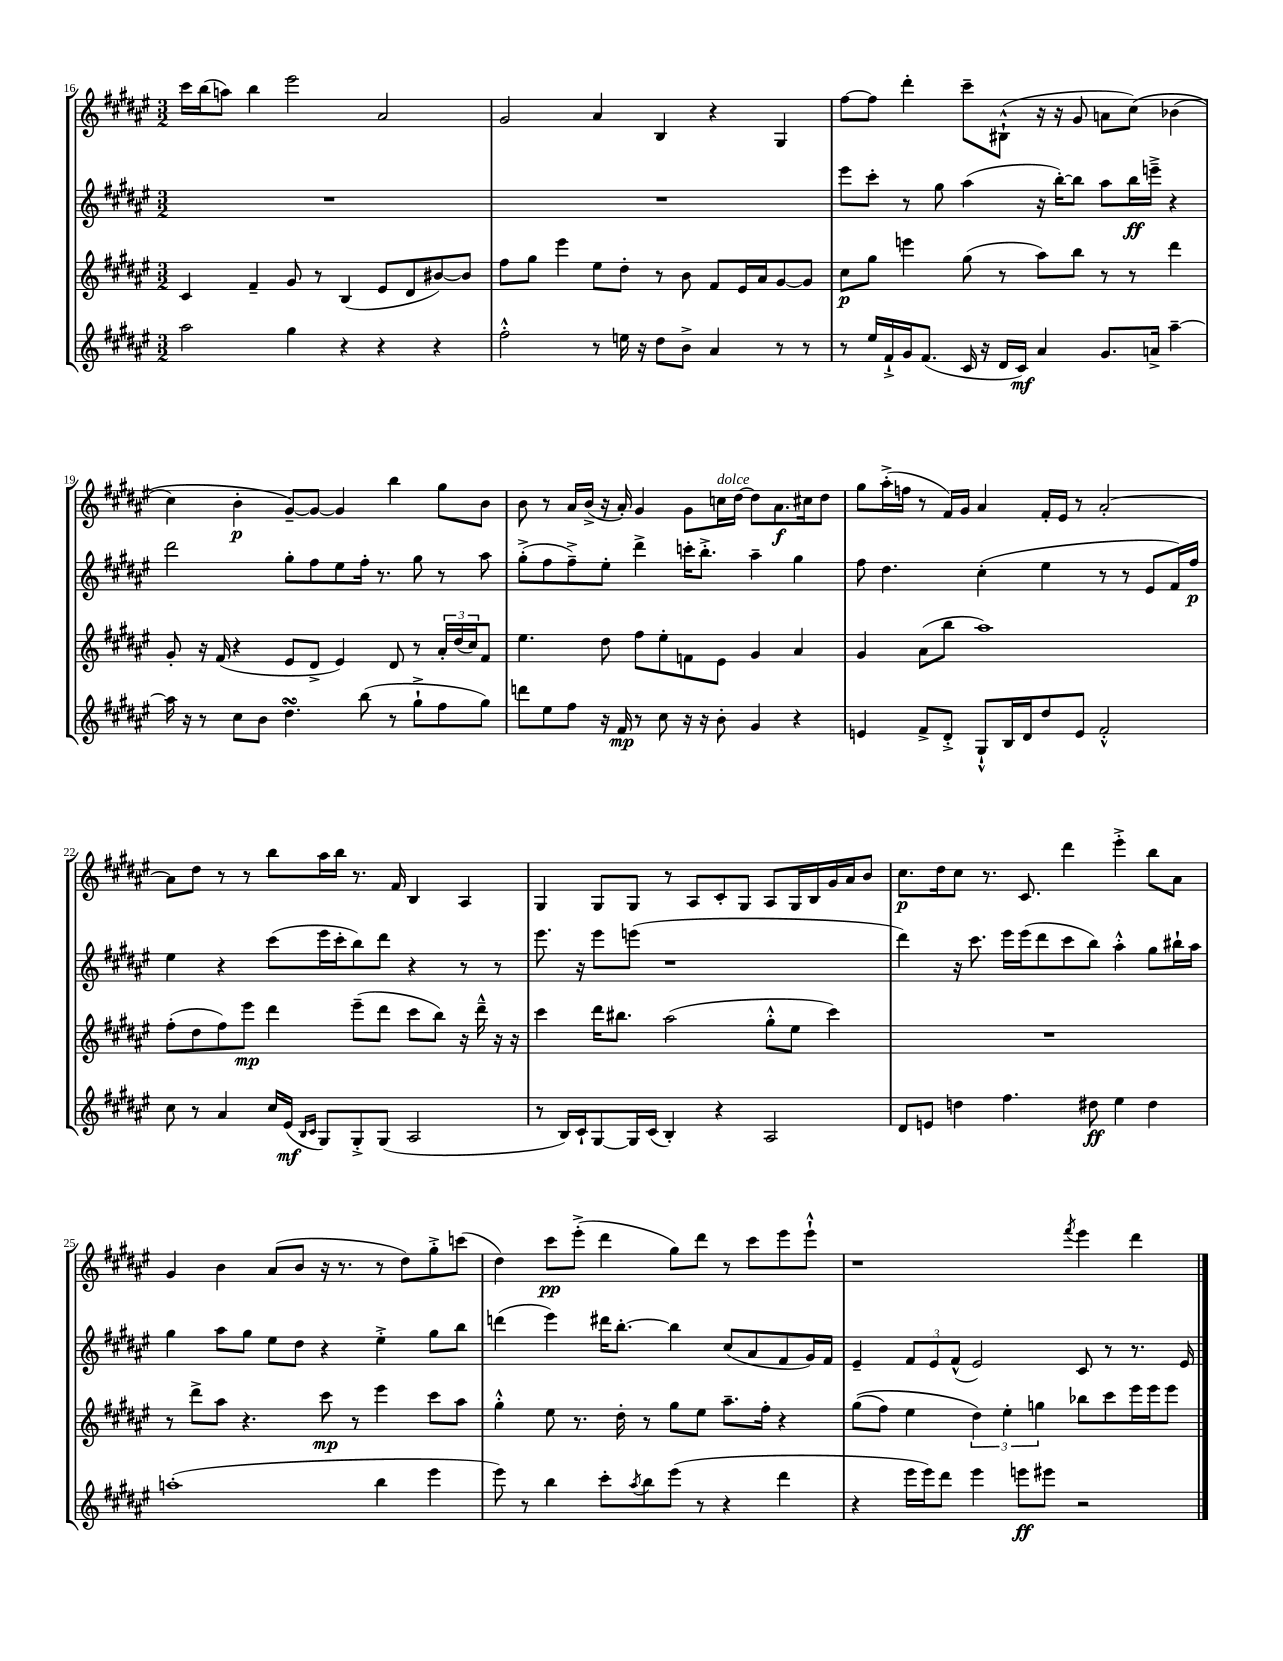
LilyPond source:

<<
\new StaffGroup <<
\new Staff = "s0" {
    \clef treble \key fis \major \numericTimeSignature \time 3/2
    cis'''16 b''16( a''8) b''4 eis'''2 ais'2 |
    gis'2 ais'4 b4 r4 gis4 |
    fis''8~ fis''8 dis'''4-. cis'''8-- bis8-!-^( r16 r16 gis'8 a'8 cis''8)\( bes'4( |
    cis''4) b'4-.\p gis'8~--\) gis'8~ gis'4 b''4 gis''8 b'8 |
    b'8 r8 ais'16 b'16->( r16 ais'16-.) gis'4 gis'8 c''16^\markup { \italic "dolce" } dis''16~ dis''8 ais'8.\f cis''16 dis''8 |
    gis''8 ais''16-.->( f''16 r8 fis'16) gis'16 ais'4 fis'16-. eis'16 r8 ais'2~-. |
    ais'8 dis''8 r8 r8 b''8 ais''16 b''16 r8. fis'16 b4 ais4 |
    gis4 gis8 gis8 r8 ais8 cis'8-. gis8 ais8 gis16 b16 gis'16 ais'16 b'8 |
    cis''8.\p dis''16 cis''8 r8. cis'8. dis'''4 eis'''4-.-> b''8 ais'8 |
    gis'4 b'4 ais'8( b'8 r16 r8. r8 dis''8) gis''8-.-> c'''8( |
    dis''4) cis'''8\pp eis'''8-.->( dis'''4 gis''8) dis'''8 r8 cis'''8 eis'''8 eis'''8-!-^ |
    r1 \acciaccatura { fis'''8 } eis'''4 dis'''4 \bar "|." |
}
\new Staff = "s1" {
    \clef treble \key fis \major \numericTimeSignature \time 3/2
    R1. |
    R1. |
    eis'''8 cis'''8-. r8 gis''8 ais''4( r16 b''16~-.) b''8 ais''8 b''16\ff e'''16---> r4 |
    dis'''2 gis''8-. fis''8 eis''8 fis''16-. r8. gis''8 r8 ais''8 |
    gis''8-.->( fis''8 fis''8--->) eis''8-. dis'''4-> c'''16-. b''8.-.-> ais''4-- gis''4 |
    fis''8 dis''4. cis''4-.( eis''4 r8 r8 eis'8 fis'16) fis''16\p |
    eis''4 r4 cis'''8( eis'''16 cis'''16-. b''8) dis'''8 r4 r8 r8 |
    eis'''8. r16 eis'''8 e'''8( r1 |
    dis'''4) r16 cis'''8. eis'''16 eis'''16( dis'''8 cis'''8 b''8) ais''4-.-^ gis''8 bis''16-! ais''16 |
    gis''4 ais''8 gis''8 eis''8 dis''8 r4 eis''4-.-> gis''8 b''8 |
    d'''4( eis'''4) dis'''16 b''8.~-. b''4 cis''8( ais'8 fis'8 gis'16) fis'16 |
    eis'4-- \tuplet 3/2 { fis'8 eis'8 fis'8-^( } eis'2) cis'8 r8 r8. eis'16 \bar "|." |
}
\new Staff = "s2" {
    \clef treble \key fis \major \numericTimeSignature \time 3/2
    cis'4 fis'4-- gis'8 r8 b4( eis'8 dis'8 bis'8~) bis'8 |
    fis''8 gis''8 eis'''4 eis''8 dis''8-. r8 b'8 fis'8 eis'16 ais'16 gis'8~ gis'8 |
    cis''8\p gis''8 e'''4 gis''8( r8 ais''8) b''8 r8 r8 dis'''4 |
    gis'8-. r16 fis'16( r4 eis'8 dis'8-> eis'4) dis'8 r8 \tuplet 3/2 { ais'16-. dis''16( cis''16) } fis'8 |
    eis''4. dis''8 fis''8 eis''8-. f'8 eis'8 gis'4 ais'4 |
    gis'4 ais'8( b''8 ais''1) |
    fis''8-.( dis''8 fis''8) eis'''8\mp dis'''4 eis'''8--( dis'''8 cis'''8 b''8) r16 dis'''16---^ r16 r16 |
    cis'''4 dis'''16 bis''8. ais''2( gis''8-.-^ eis''8 cis'''4) |
    R1. |
    r8 dis'''8-> ais''8 r4. cis'''8\mp r8 eis'''4 cis'''8 ais''8 |
    gis''4-.-^ eis''8 r8. dis''16-. r8 gis''8 eis''8 ais''8.-- fis''16-. r4 |
    gis''8(\( fis''8) eis''4 \tuplet 3/2 { dis''4\) eis''4-. g''4 } bes''8 cis'''8 eis'''16 eis'''16 eis'''8 \bar "|." |
}
\new Staff = "s3" {
    \clef treble \key fis \major \numericTimeSignature \time 3/2
    ais''2 gis''4 r4 r4 r4 |
    fis''2-.-^ r8 e''16 r16 dis''8 b'8-> ais'4 r8 r8 |
    r8 eis''16 fis'16-!-> gis'16 fis'8.( cis'16 r16 dis'16 cis'16\mf) ais'4 gis'8. a'16-> ais''4~-- |
    ais''16 r16 r8 cis''8 b'8 dis''4.\turn b''8( r8 gis''8-!-> fis''8 gis''8) |
    d'''8 eis''8 fis''8 r16 fis'16\mp r8 cis''8 r16 r16 b'8-. gis'4 r4 |
    e'4 fis'8-> dis'8-.-> gis8-!-^ b16 dis'16 dis''8 e'8 fis'2-.-^ |
    cis''8 r8 ais'4 cis''16 eis'16\mf( \grace { b16 cis'16 } gis8) gis8-.-> gis8( ais2 |
    r8 b16) cis'16-! gis8~ gis16 cis'16( b4-.) r4 ais2 |
    dis'8 e'8 d''4 fis''4. dis''8\ff eis''4 dis''4 |
    a''1-.( b''4 eis'''4 |
    eis'''8) r8 b''4 cis'''8-. \acciaccatura { ais''8 } b''8 eis'''8( r8 r4 dis'''4 |
    r4 eis'''16 eis'''16) dis'''8 eis'''4 e'''8\ff eis'''8 r2 \bar "|." |
}
>>
>>
\layout { \context { \Score currentBarNumber = #16 } }
